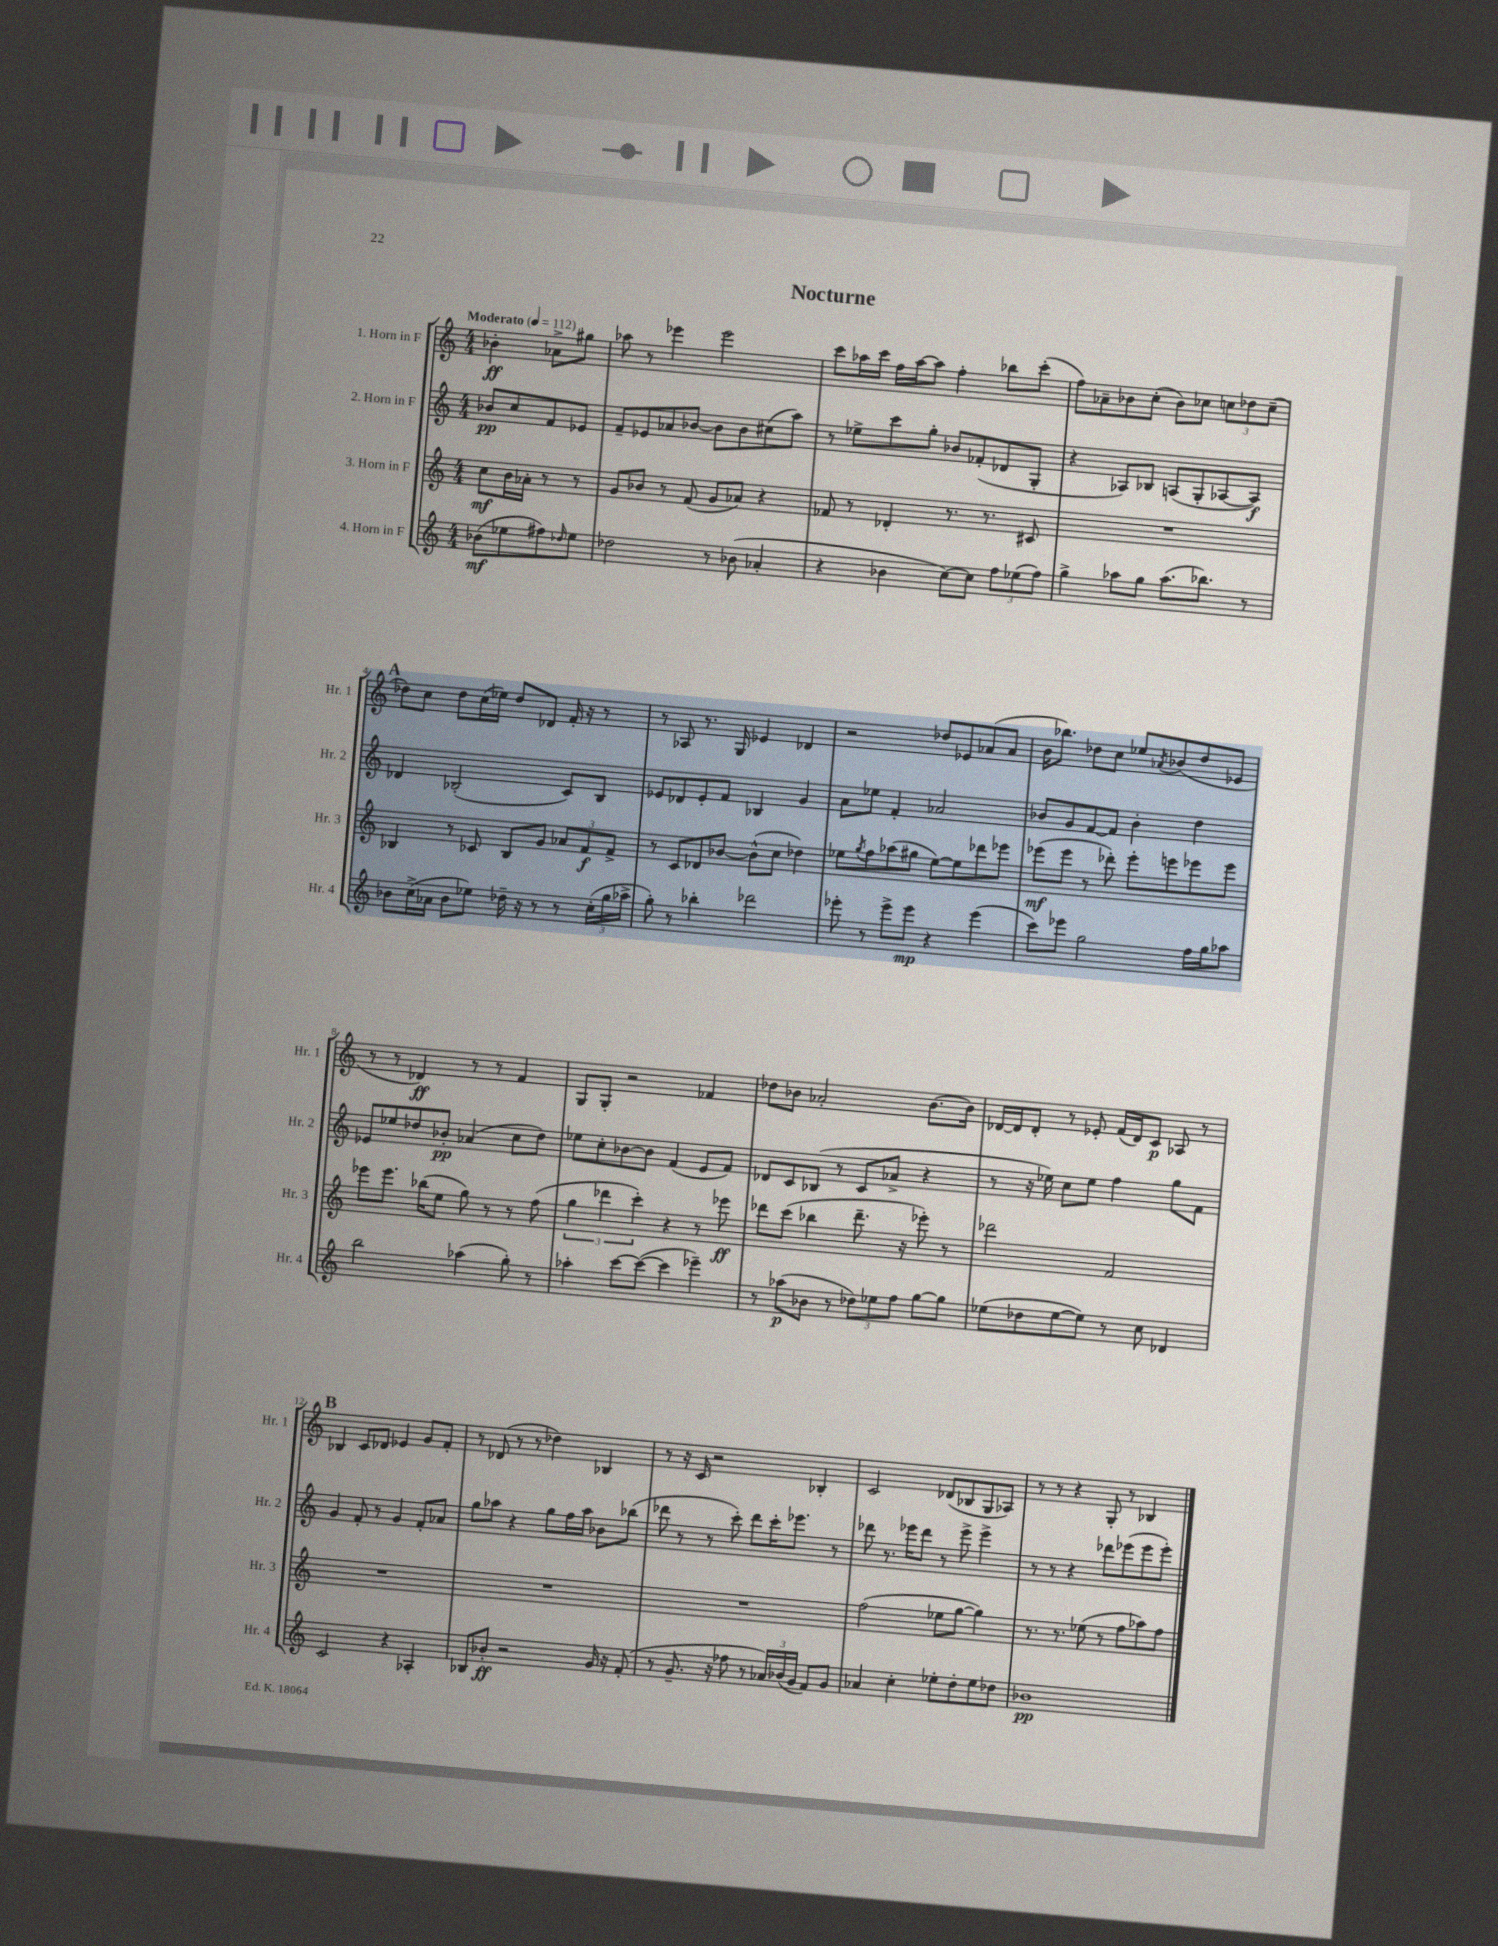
\header { title = "Nocturne" }
<<
\new StaffGroup <<
\new Staff = "s0" \with { instrumentName = "1. Horn in F" shortInstrumentName = "Hr. 1" } {
    \clef treble \key c \major \numericTimeSignature \time 4/4 \partial 2 \tempo "Moderato" 4 = 112
    bes'4-.\ff aes'8-> gis''8 |
    aes''8 r8 ees'''4 ees'''2 |
    c'''8 aes''16 c'''16 f''16 aes''16~ aes''8 f''4-. bes''8 c'''8-.( |
    f''8) aes'8-- bes'8 c''8-.( bes'8) ces''8 \tuplet 3/2 { c''8 des''8 c''8--( } |
    \mark \markup { \bold "A" } des''8) c''8 des''8 c''16( ees''16) des''8 des'8 f'16-. r16 r8 |
    r8 aes8 r8. g16 ees'4 des'4 |
    r2 des''8 ees'8 aes'8( aes'8 |
    b'16 bes''8.) des''8 c''8 ees''8 \acciaccatura { aes'8 } bes'8( des''8 ees'8 |
    r8 r8 des'4\ff) r8 r8 f'4 |
    g8 g8-. r2 fes'4 |
    des''8 bes'8 aes'2-. bes'8.~ bes'16 |
    des'16~ des'16 des'8-. r8 ees'8-. f'16( des'16) c'8\p aes8 r8 |
    \mark \markup { \bold "B" } bes4 c'8 des'8 ees'4 g'8 f'8-. |
    r8 des'8( r8 r8 des''4) bes4 |
    r8 r16 c'16 r2 bes4-. |
    c'2 des'8( bes8 g8 aes8) |
    r8 r8 r4 g8-. r8 bes4 \bar "|." |
}
\new Staff = "s1" \with { instrumentName = "2. Horn in F" shortInstrumentName = "Hr. 2" } {
    \clef treble \key c \major \numericTimeSignature \time 4/4 \partial 2
    bes'8\pp c''8 f'8 ees'8 |
    f'8-- ees'8 aes'8 bes'8~ bes'8 bes'8 cis''8( a''8) |
    r8 ees''8-> c'''8 g''8-. bes'8 fes'8-.( des'8 g8-. |
    r4 aes8) bes8 a8( g8-. aes8~ aes8\f) |
    \mark \markup { \bold "A" } des'4 bes2-.( c'8) bes8 |
    ees'8 des'8 ees'8-. f'8 bes4 g'4 |
    a'8 ees''8 f'4-. aes'2 |
    bes'8 g'8 f'8~ f'8 bes'4-. d''4 |
    ees'8 ees''8 des''8 bes'8-.\pp aes'4( c''8 des''8) |
    ees''8 c''8-. bes'8~ bes'8 f'4( e'8 f'8) |
    des'8 c'8 bes8( r8 c'8 aes'8-> r4 |
    r8 r16 ees''16) c''8 ees''8 f''4 g''8 f'8 |
    \mark \markup { \bold "B" } g'4 f'8-. r8 g'4 f'8-. aes'8 |
    g''8 aes''8 r4 g''8 f''16 aes''16 bes'8 bes''8( |
    des'''8 r8 r8 c'''8-.) des'''8 c'''16-. ees'''8. r8 |
    des'''8 r8. ees'''16 des'''8 r8 ees'''8-> ees'''4-> |
    r8 r8 r4 des'''8 ees'''8( ees'''8 ees'''8-.) \bar "|." |
}
\new Staff = "s2" \with { instrumentName = "3. Horn in F" shortInstrumentName = "Hr. 3" } {
    \clef treble \key c \major \numericTimeSignature \time 4/4 \partial 2
    c''8\mf b'16 aes'16-. r8 r8 |
    g'8 bes'8 r8 f'8( g'8 aes'8) r4 |
    fes'8 r8 des'4-. r8. r8. cis'8 |
    R1 |
    \mark \markup { \bold "A" } bes4 r8 ces'8 bes8 g'8 \tuplet 3/2 { aes'8 f'8\f f'8-> } |
    r8 c'8 des'8 bes'8~ bes'8-^( c''8 des''4) |
    ees''8 \acciaccatura { g''8 } f''8 aes''8( gis''8 ees''8~) ees''8 des'''8 ees'''8 |
    ees'''8\mf( ees'''8 r8 des'''8-.) ees'''8-. e'''8 ees'''8 ees'''8 |
    ees'''8 ees'''8. bes''16( e''8 g''8) r8 r8 f''8( |
    \tuplet 3/2 { g''4 des'''4 c'''4-.) } r4 r8 ees'''8\ff |
    des'''8 c'''8( bes''4 des'''8.-- r16 ees'''8-.) r8 |
    des'''2 f'2 |
    \mark \markup { \bold "B" } R1 |
    R1 |
    R1 |
    f''2( ees''8 g''8~ g''4) |
    r8. r8. ees''8( r8 f''8 aes''8) f''8 \bar "|." |
}
\new Staff = "s3" \with { instrumentName = "4. Horn in F" shortInstrumentName = "Hr. 4" } {
    \clef treble \key c \major \numericTimeSignature \time 4/4 \partial 2
    bes'8\mf( ees''8 fis''8) \grace { des''16 } ees''8 |
    des''2 r8 bes'8( aes'4-. |
    r4 bes'4 c''8~) c''8 \tuplet 3/2 { f''8 ees''8( f''8) } |
    g''4-> aes''8 g''8 aes''8.( bes''8.) r8 |
    \mark \markup { \bold "A" } bes'8 c''16->( aes'16 bes'8 ees''8) des''16-- r16 r8 r8 \tuplet 3/2 { c''16-.( g''16 aes''16-> } |
    g''8-.) r8 bes''4-. des'''2 |
    ees'''8-. r8 ees'''8-> ees'''8\mp r4 ees'''4( |
    c'''8) ees'''8 g''2 f''16 g''16 aes''8 |
    b''2 aes''4( g''8-.) r8 |
    aes''4-. c'''8~ c'''8~( c'''4 ees'''4--) |
    r8 aes''8\p( bes'8 r8 \tuplet 3/2 { des''8) ees''8 f''8 } g''8~ g''8 |
    ees''8( des''8 ees''8~ ees''8) r8 c''8 des'4 |
    \mark \markup { \bold "B" } c'2 r4 aes4-. |
    bes8 bes'8-.\ff r2 g'16 r16 f'8-.( |
    r8 g'8.-- r16 fes''8 r8 \tuplet 3/2 { aes'16) bes'16( g'16 } f'8) g'8 |
    aes'4 c''4-. ees''8-. d''8-. ees''8 des''8 |
    bes'1\pp \bar "|." |
}
>>
>>
